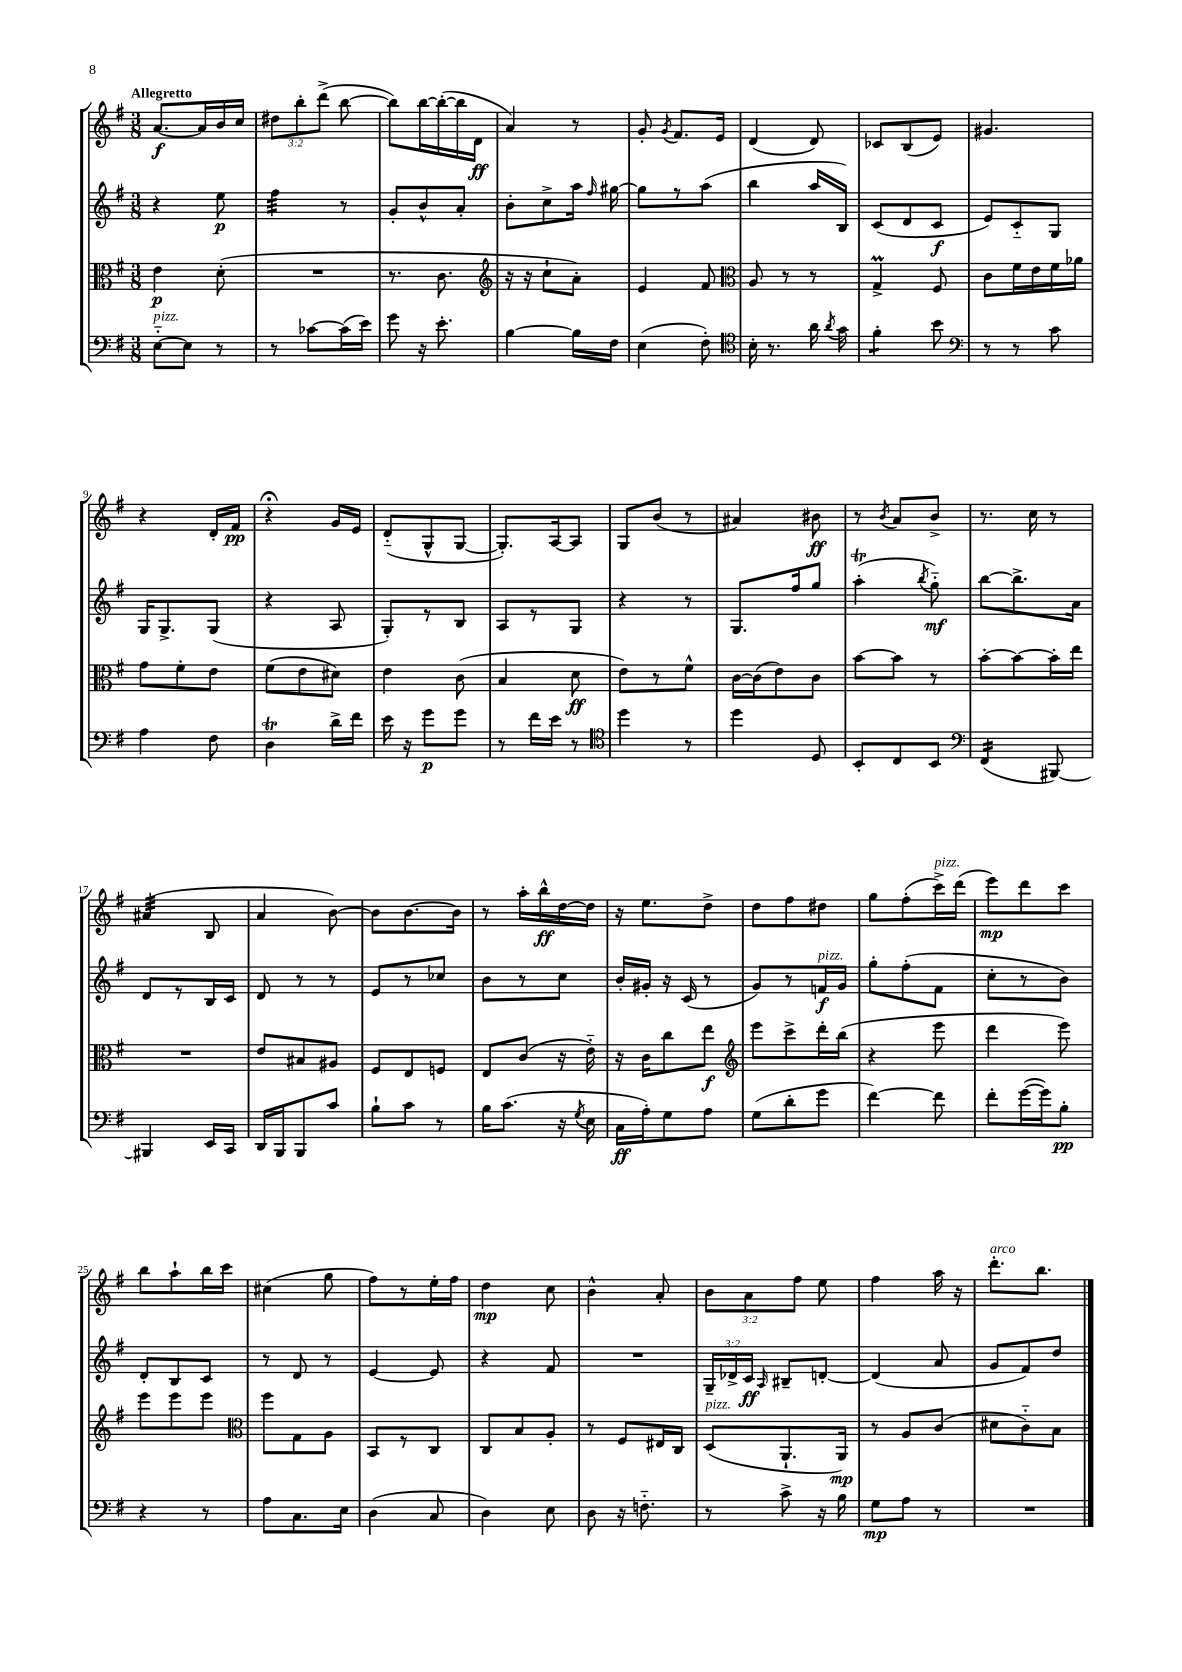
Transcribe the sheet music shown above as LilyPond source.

<<
\new StaffGroup <<
\new Staff = "s0" {
    \clef treble \key g \major \numericTimeSignature \time 3/8 \override Staff.TupletNumber.text = #tuplet-number::calc-fraction-text \tempo "Allegretto"
    \autoBeamOff a'8.[~\f a'16 b'16 c''16] |
    \tuplet 3/2 { dis''8[ b''8-. d'''8]->( } b''8~ |
    b''8[) b''16~ b''16~-.( b''16 d'16]\ff |
    a'4) r8 |
    g'8-. \acciaccatura { g'8 } fis'8.[ e'16] |
    d'4( d'8) |
    ces'8[ b8( e'8]) |
    gis'4. |
    r4 d'16[-. fis'16]\pp |
    r4\fermata g'16[ e'16] |
    d'8[-_( g8-^ g8]~ |
    g8.[-.) a16~ a8] |
    g8[ b'8]( r8 |
    ais'4) bis'8\ff |
    r8 \acciaccatura { b'8 } a'8[ b'8]-> |
    r8. c''16 r8 |
    ais'4:32( b8 |
    a'4 b'8~) |
    b'8[ b'8.~ b'16] |
    r8 a''16[-. b''16-^\ff d''16~ d''16] |
    r16 e''8.[ d''8]-> |
    d''8[ fis''8 dis''8] |
    g''8[ fis''8-.( c'''16->^\markup { \italic "pizz." }) d'''16]( |
    e'''8[\mp) d'''8 c'''8] |
    b''8[ a''8-! b''16 c'''16] |
    cis''4( g''8 |
    fis''8[) r8 e''16-. fis''16] |
    d''4\mp c''8 |
    b'4-^ a'8-. |
    \tuplet 3/2 { b'8[ a'8 fis''8] } e''8 |
    fis''4 a''16 r16 |
    d'''8.[-.^\markup { \italic "arco" } b''8.] \bar "|." |
}
\new Staff = "s1" {
    \clef treble \key g \major \numericTimeSignature \time 3/8 \override Staff.TupletNumber.text = #tuplet-number::calc-fraction-text
    \autoBeamOff r4 e''8\p |
    fis''4:32 r8 |
    g'8[-. b'8-^ a'8]-. |
    b'8[-. c''8-> a''16] \grace { fis''16 } gis''16~ |
    gis''8[ r8 a''8]( |
    b''4 a''16[ b16]) |
    c'8[( d'8 c'8]\f |
    e'8[) c'8-_ g8] |
    g16[ g8.-> g8]( |
    r4 a8 |
    g8[-.) r8 b8] |
    a8[ r8 g8] |
    r4 r8 |
    g8.[ fis''16 g''8] |
    a''4-.\trill( \acciaccatura { b''8 } g''8-_\mf) |
    b''8[~ b''8.-> a'16] |
    d'8[ r8 b16 c'16] |
    d'8 r8 r8 |
    e'8[ r8 ces''8] |
    b'8[ r8 c''8] |
    b'16[-. gis'16]-. r16 c'16( r8 |
    g'8[) r8 f'16\f^\markup { \italic "pizz." } g'16] |
    g''8[-. fis''8-.( fis'8] |
    c''8[-. r8 b'8]) |
    d'8[-. b8 c'8] |
    r8 d'8 r8 |
    e'4~ e'8 |
    r4 fis'8 |
    R4. |
    \tuplet 3/2 { g16[-- des'16-> c'16]\ff } \grace { a16 } bis8[-- d'8]~-. |
    d'4( a'8 |
    g'8[ fis'8) d''8] \bar "|." |
}
\new Staff = "s2" {
    \clef alto \key g \major \numericTimeSignature \time 3/8
    \autoBeamOff e'4\p d'8-.( |
    R4. |
    r8. c'8. |
    \clef treble r16 r16 c''8[-! a'8]-.) |
    e'4 fis'8 |
    \clef alto a8 r8 r8 |
    g4->\prall fis8 |
    c'8[ fis'16 e'16 fis'16 aes'16] |
    g'8[ fis'8-. e'8] |
    fis'8[( e'8 dis'8]) |
    e'4 c'8( |
    b4 d'8\ff |
    e'8[) r8 fis'8]-^ |
    c'16[~ c'16( e'8) c'8] |
    b'8[~ b'8] r8 |
    b'8[~-. b'8~ b'16-. e''16] |
    R4. |
    e'8[ bis8 ais8] |
    fis8[ e8 f8] |
    e8[ c'8]( r16 e'16-_) |
    r16 c'16[ c''8 e''8]\f |
    \clef treble e'''8[ c'''8-> d'''16-. b''16]( |
    r4 e'''8 |
    d'''4 e'''8) |
    e'''8[ e'''8 e'''8] |
    \clef alto fis''8[ g8 a8] |
    b,8[ r8 c8] |
    c8[ b8 a8]-. |
    r8 fis8[ eis16 c16] |
    d8[^\markup { \italic "pizz." }( a,8.-! a,16]\mp) |
    r8 a8[ c'8]( |
    dis'8[ c'8-_) b8] \bar "|." |
}
\new Staff = "s3" {
    \clef bass \key g \major \numericTimeSignature \time 3/8
    \autoBeamOff e8[~-_^\markup { \italic "pizz." } e8] r8 |
    r8 ces'8[~ ces'16( e'16]) |
    g'8 r16 e'8.-. |
    b4~ b16[ fis16] |
    e4( fis8-.) |
    \clef tenor b16-. r8. a'16 \acciaccatura { a'8 } g'16 |
    fis'4:8-. b'8 |
    \clef bass r8 r8 c'8 |
    a4 fis8 |
    d4\trill d'16[-> fis'16] |
    e'16 r16 g'8[\p g'8] |
    r8 fis'16[ e'16] r8 |
    \clef tenor d''4 r8 |
    d''4 d8 |
    b,8[-. c8 b,8] |
    \clef bass fis,4:16( bis,,8~) |
    bis,,4 e,16[ c,16] |
    d,16[ b,,16 b,,8 c'8] |
    b8[-! c'8] r8 |
    b16[ c'8.]( r16 \acciaccatura { g8 } e16 |
    c16[\ff a16-.) g8 a8] |
    g8[( d'8-. g'8] |
    fis'4~) fis'8 |
    fis'8[-. g'16~( g'16) b8]-.\pp |
    r4 r8 |
    a8[ c8. e16] |
    d4( c8 |
    d4) e8 |
    d8 r16 f8.-_ |
    r8 c'8-> r16 b16 |
    g8[\mp a8] r8 |
    R4. \bar "|." |
}
>>
>>
